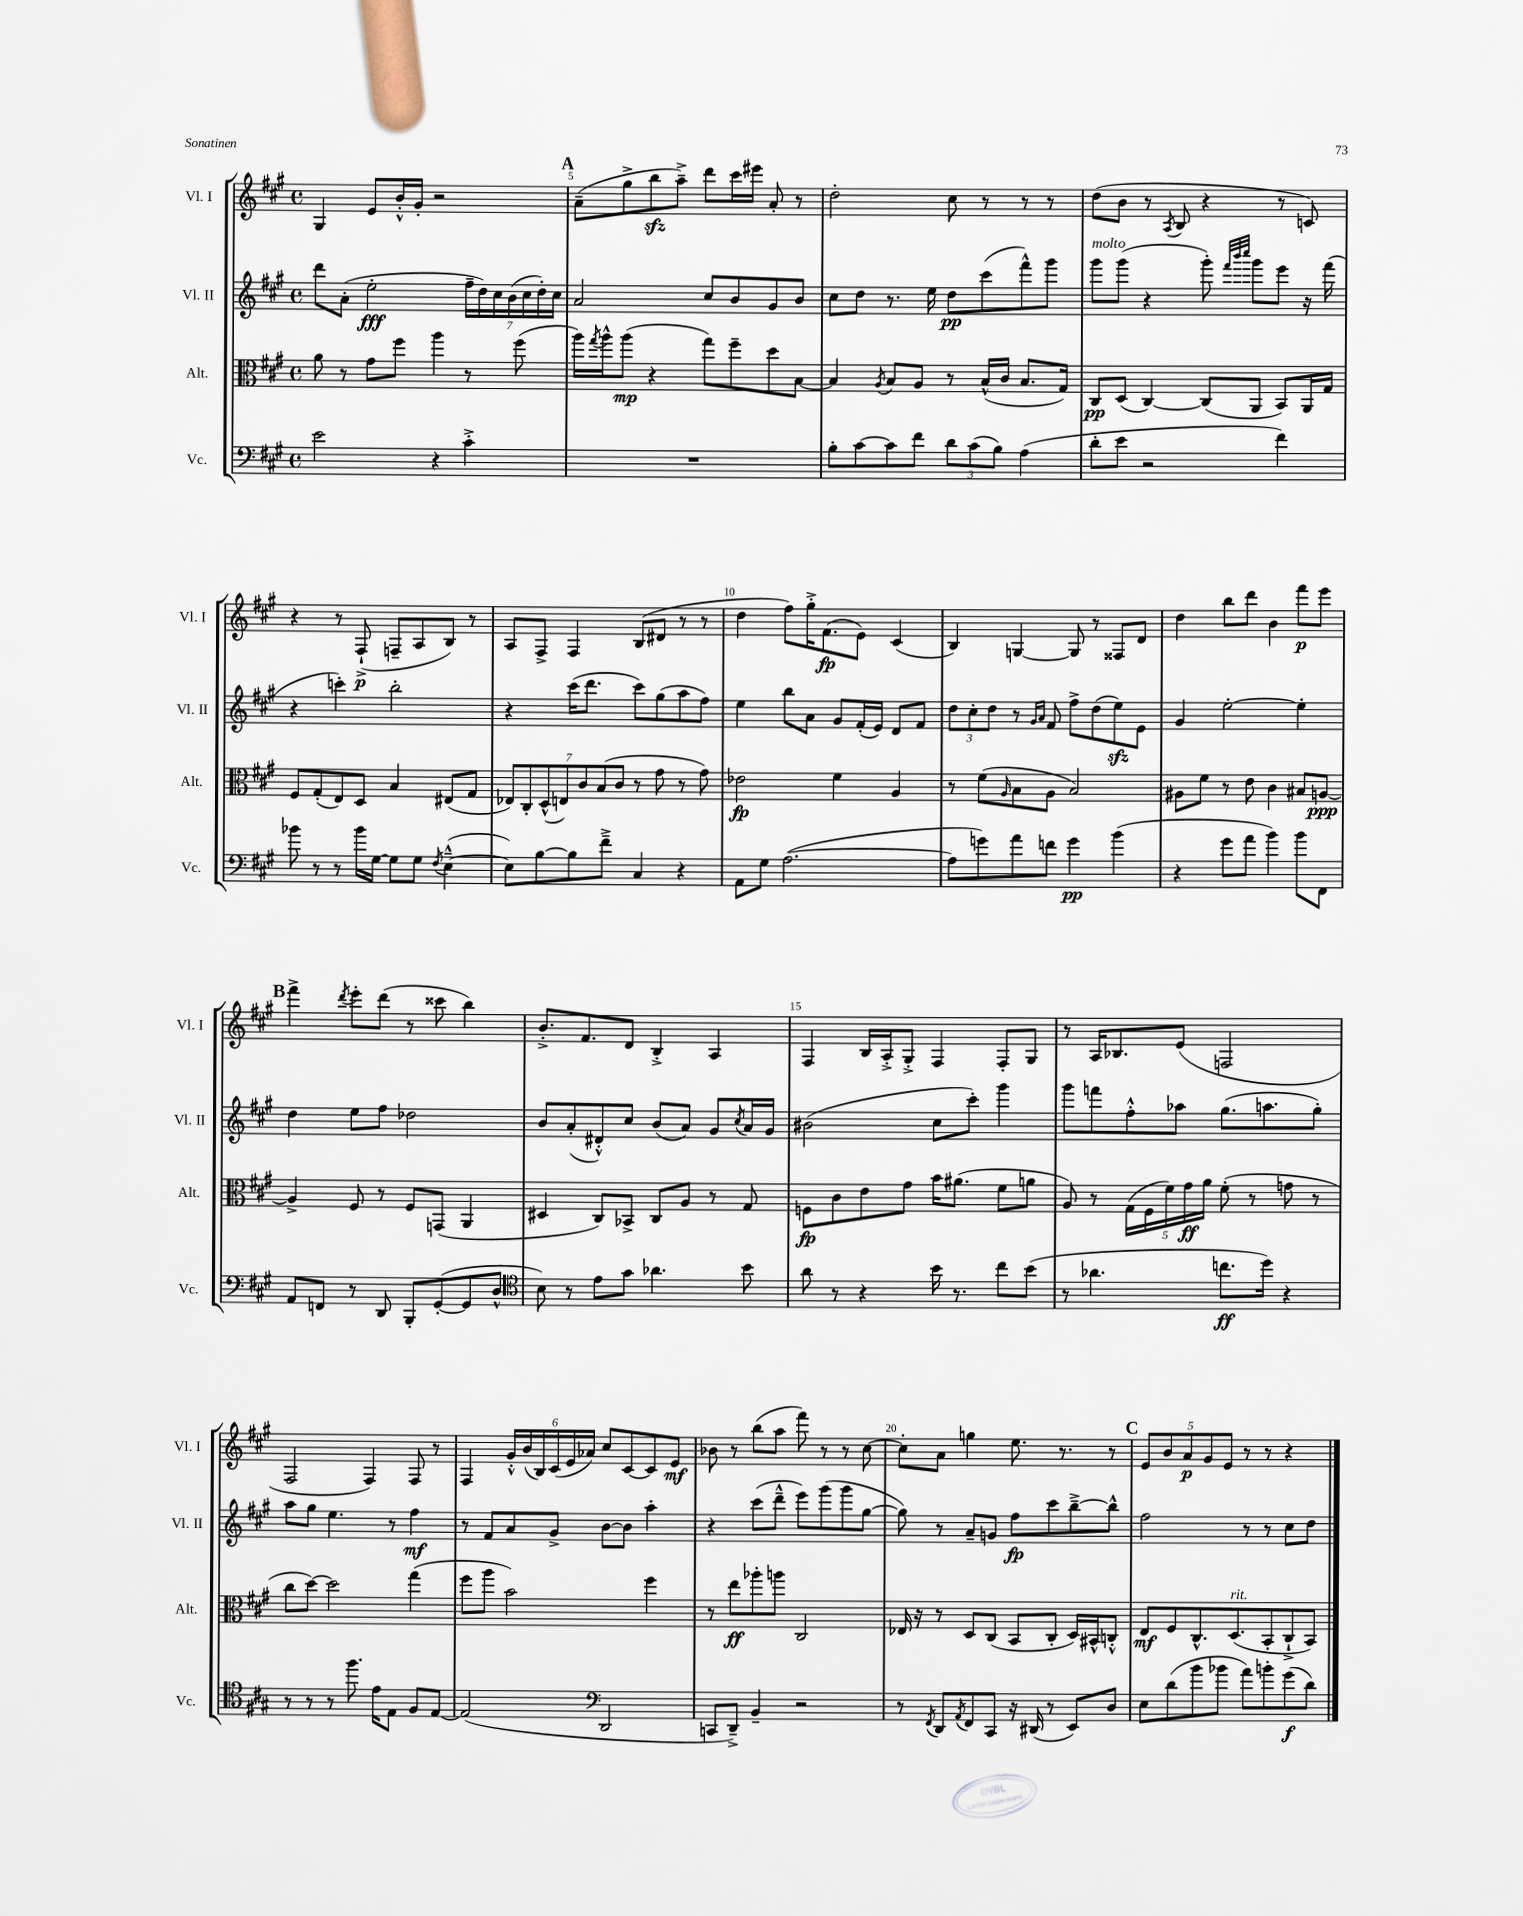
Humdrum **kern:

**kern	**kern	**kern	**kern
*staff4	*staff3	*staff2	*staff1
*clefF4	*clefC3	*clefG2	*clefG2
*k[f#c#g#]	*k[f#c#g#]	*k[f#c#g#]	*k[f#c#g#]
*M4/4	*M4/4	*M4/4	*M4/4
*met(c)	*met(c)	*met(c)	*met(c)
2e\	8a\	8ddd\L	4G#/
.	8r	(8a'\J	.
.	8g#\L	2ee'\	8e/L
.	8ff#\J	.	16b'^^/L
.	.	.	16g#'/JJ
4r	4aa\	.	2r
4c#'^\	8r	28ff#~\LL	.
.	.	28dd\)	.
.	.	28cc#\	.
.	.	(28b\	.
.	(8ff#\	.	.
.	.	28cc#\	.
.	.	28dd'\)	.
.	.	28cc#\JJ	.
=	=	=	=
1r	16aa\LL)	2a/	(8a~\L
.	8qgg#/	.	.
.	16aa^^\J	.	.
.	(8aa\J	.	8gg#^\
.	4r	.	8bb\
.	.	.	8aa~^\J)
.	8gg#\L)	8cc#/L	8ddd\L
.	8ff#~\	8b/	16ccc#\L
.	.	.	16eee#\JJ
.	8dd\	8g#/	8a'/
.	[8B\J	8b/J	8r
=	=	=	=
8B'\L	4B/]	8cc#\L	2dd'\
[8c#\	.	8dd\J	.
.	8qA/	.	.
8c#\]	8B/L	8.r	.
8f#\J	8A/J	.	.
.	.	16ee\	.
12d\L	8r	8dd\L	8cc#\
(12c#\	.	.	.
.	(16B^^/LL	(8ccc#\	8r
12B\J)	.	.	.
.	16c#/JJ	.	.
(4A\	8.B/L	8fff#^^\)	8r
.	.	8ggg#\J	8r
.	16G#/Jk)	.	.
=	=	=	=
8d'\L	8C#/L	8ggg#\L	(8dd\L
8e\J	(8D/J	(8ggg#\J	8b\J
2r	[4C#/)	4r	8r
.	.	.	8qA/
.	.	.	8B/
.	(8C#/]L	8ggg#'\)	4r
.	.	32qqfff#/LLL	.
.	.	32qqbbb/	.
.	.	32qqcccc#/JJJ	.
.	8AA/J	8ggg#\L	.
4f#\)	8BB/L)	8eee\J	8r
.	16AA/L	16r	8c/)
.	16G#/JJ	(16fff#\	.
=	=	=	=
8b-\	8F#/L	4r	4r
8r	(8G#'/	.	.
8r	8E/)	4ccc'\)	8r
16b-\LL	8D/J	.	(8F#`^/
[16G#\JJ	.	.	.
8G#\]L	4B/	2bb'\	8F~/L
8G#\J	.	.	8A/
8qF#/	.	.	.
([4E~^^\	(8E#/L	.	8B/J)
.	8G#/J	.	8r
=	=	=	=
8E\]L)	14E-/L)	4r	8A/L
.	14C#'/	.	.
[8B\	.	.	8F#^/J
.	(14D^^/	.	.
.	14E/)	.	.
8B\]	.	(16ccc#\LK	4F#/
.	14c#/	.	.
.	.	8.ddd\J	.
.	(14B/	.	.
8f#~^\J	.	.	.
.	14c#/J	.	.
4C#/	8r	8ccc#\L)	(8B/L
.	8g#\	(8gg#\	8d#/J
4r	8r	8aa\	8r
.	8g#\)	8ff#\J)	8r
=	=	=	=
8AA\L	2e-\	4ee\	4dd\
8G#\J	.	.	.
([2.A\	.	8bb\L	8ff#\L)
.	.	8a\J	16gg#'^\K
.	.	.	(8.f#\
.	4f#\	8g#/L	.
.	.	(16f#'/L	8e\J)
.	.	16e/JJ)	.
.	4A/	8d/L	(4c#/
.	.	8f#/J	.
=	=	=	=
8A\]L	8r	12dd\L	4B/)
.	.	12cc#'\	.
8g\)	(8f#\L	.	.
.	.	12dd\J	.
.	16qqA/	.	.
8a\	8B\	8r	[4G/
.	.	16qqg#/LL	.
.	.	16qqa/JJ	.
8f\J	8A\J	8f#/	.
4g\	2B/)	8ff#^\L	8G/]
.	.	(8dd\	8r
(4b\	.	8ee\)	8F##/L
.	.	8e\J	8d/J
=	=	=	=
4r	8A#\L	4g#/	4dd\
.	8f#\J	.	.
8g#\L	8r	[2ee'\	8bb\L
8a\J	8e\	.	8ddd\J
4b\)	4c#\	.	4b\
8b\L	8B#/L	4ee'\]	8fff#\L
8FF#\J	[8A/J	.	8eee\J
=	=	=	=
8AA/L	4A^/]	4dd\	4fff#^\
8FF/J	.	.	.
.	.	.	8qddd/
8r	8F#/	8ee\L	8eee'\L
8DD/	8r	8ff#\J	(8ddd\J
8BBB'/L	8F#/L	2dd-\	8r
([8GG#'/	(8GG/J	.	8ccc##\
8GG#/]	4AA/	.	4bb\)
8D^^/J	.	.	.
=	=	=	=
*clefC4	*	*	*
8B\)	4D#/	8b/L	8.b'^/L
8r	.	(8a'/	.
.	.	.	8.f#/
8e\L	8C#/L)	8d#'^^/)	.
8g#\J	8BB-^/J	8cc#/J	8d/J
4.a-\	8C#/L	(8b/L	4B'^/
.	8A/J	8a/J)	.
.	8r	8g#/L	4A/
.	.	8qcc#/	.
8b\	8G#/	16a/L	.
.	.	16g#/JJ	.
=	=	=	=
8a\	8F\L	(2b#\	4F#/
8r	8c#\	.	.
4r	8e\	.	16B/LL
.	.	.	16A'^/J
.	8g#\J	.	8G#'^/J
16b\	16b\LK	8cc#\L	4F#/
8.r	(8.a#\J	.	.
.	.	8ccc#'\J)	.
8cc#\L	8f#\L	4ggg#\	8F#'/L
(8b\J	8a\J	.	8G#/J
=	=	=	=
8r	8A/)	8ggg#\L	8r
4.a-\	8r	8fff\	16A/LK
.	.	.	8.B-/
.	(20G#\LL	8ff#'^^\	.
.	20F#\	.	.
.	20f#\)	.	.
.	.	8aa-\J	(8e/J
.	20g#\	.	.
.	20a\JJ	.	.
8.cc\L	(8f#'\	(8.gg#\L	2F/
.	8r	.	.
16dd\Jk)	.	8.aa\	.
4r	8g\	.	.
.	8r	8gg#'\J)	.
=	=	=	=
8r	8cc#\L	8aa\L	2F#/
8r	[8dd\J)	8gg#\J	.
8r	2dd\]	4.ee\	.
8.ff#\	.	.	.
.	.	.	4F#/)
16e\LK	.	.	.
8E\J	.	8r	.
8F#/L	(4gg#\	4ff#\	8F#/
[8E/J	.	.	8r
=	=	=	=
(2E/]	8ff#\L	8r	4F#/
.	8aa\J	8f#/L	.
.	2b\)	8a/	24g#'^^/LL
.	.	.	(24b/
.	.	.	24B/)
.	.	8g#^/J	(24c#/
.	.	.	24e/
.	.	.	24a-/JJ)
*clefF4	*	*	*
2DD/	.	[8b\L	8cc#/L
.	.	8b\]J	[8c#/
.	4ff#\	4aa'\	8c#/]
.	.	.	8e/J
=	=	=	=
8CC/L	8r	4r	8b-\
8DD~^/J)	8ee\L	.	8r
4BB~/	8aa-'\	(8ccc#\L	(8bb\L
.	8aa\J	8ddd~^^\J	8aa\J
2r	2C#/	8eee\L)	8fff#\)
.	.	(8ggg#\	8r
.	.	8ggg#\	8r
.	.	[8gg#\J	[8cc#\
=	=	=	=
8r	16E-/	8gg#\])	8cc#'\]L
.	16r	.	.
8qFF#/	.	.	.
8DD/L	8r	8r	8a\J
8qAA/	.	.	.
8FF#/	8D/L	8a~/L	4gg\
8CC#/J	(8C#/J	8g/J	.
16r	8BB/L	8ff#\L	8.ee\
(16DD#/	.	.	.
8r	8C#'/J	8ccc#\	.
.	.	.	8.r
8EE/L)	16D/LL)	[8bb~^\	.
.	16BB#^^/J	.	.
8D/J	8C'^^/J	8bb^^\]J	8r
=	=	=	=
8E\L	8E/L	2ff#\	10e/L
.	.	.	10b/
(8d\	8F#/	.	.
.	.	.	10a/
8b\	8.C#^^/	.	.
.	.	.	10g#/
8b-\J	.	.	.
.	.	.	10e/J
.	(8.D/	.	.
8a\L)	.	8r	8r
8b'\	8BB'/	8r	8r
(8g#\	8C#`^/	8cc#\L	4r
8d\J)	8BB/J)	8dd\J	.
==	==	==	==
*-	*-	*-	*-
